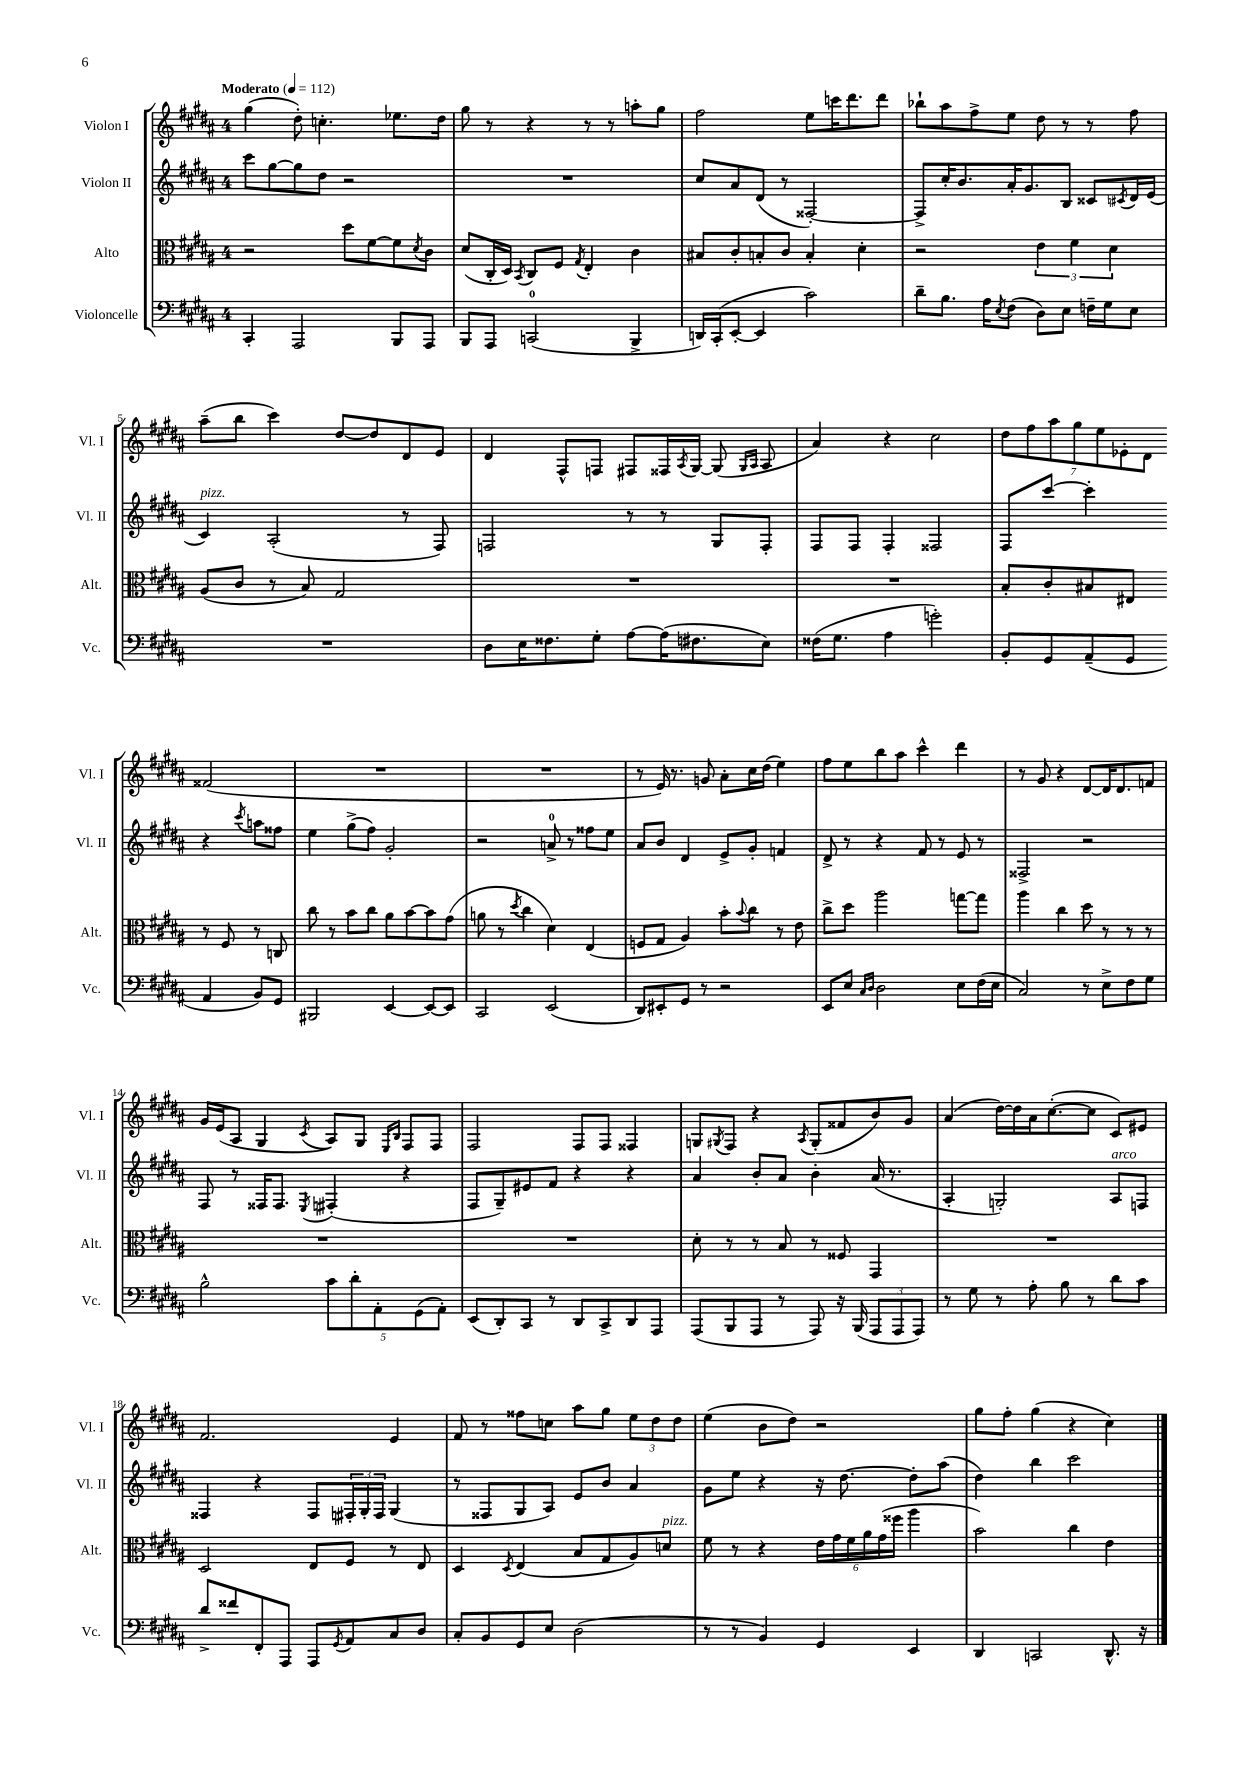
<<
\new StaffGroup <<
\new Staff = "s0" \with { instrumentName = "Violon I" shortInstrumentName = "Vl. I" } {
    \clef treble \key b \major \once \override Staff.TimeSignature.style = #'single-digit \time 4/4 \tempo "Moderato" 4 = 112
    gis''4( dis''8-.) c''4.-. ees''8. dis''16 |
    gis''8 r8 r4 r8 r8 a''8-. gis''8 |
    fis''2 e''8 c'''16 dis'''8. dis'''8 |
    bes''8-! ais''8 fis''8-> e''8 dis''8 r8 r8 fis''8 |
    ais''8--( b''8 cis'''4) dis''8~ dis''8 dis'8 e'8 |
    dis'4 fis8-^ f8 fis8 fisis16 \acciaccatura { ais8 } gis16~ gis8( \grace { gis16 ais16 } ais8 |
    ais'4) r4 cis''2 |
    \tuplet 7/4 { dis''8 fis''8 ais''8 gis''8 e''8 ees'8-. dis'8 } fisis'2( |
    R1 |
    R1 |
    r8 e'16) r8. g'8 ais'8-. cis''16 dis''16( e''4) |
    fis''8 e''8 b''8 ais''8 cis'''4-^ dis'''4 |
    r8 gis'8 r4 dis'8~ dis'16 dis'8. f'8 |
    gis'16 e'16( ais8 gis4 \acciaccatura { cis'8 } ais8) gis8 \grace { e16 b16 } fis8 fis8 |
    fis2 fis8 fis8 fisis4 |
    g8 \acciaccatura { gis8 } fis8 r4 \acciaccatura { ais8 } gis8-.( fisis'8 b'8) gis'8 |
    ais'4( dis''16~) dis''16 ais'16 cis''8.~-.( cis''8 cis'8) eis'8 |
    fis'2. e'4 |
    fis'8 r8 fisis''8 c''8 ais''8 gis''8 \tuplet 3/2 { e''8 dis''8 dis''8 } |
    e''4( b'8 dis''8) r2 |
    gis''8 fis''8-. gis''4( r4 cis''4) \bar "|." |
}
\new Staff = "s1" \with { instrumentName = "Violon II" shortInstrumentName = "Vl. II" } {
    \clef treble \key b \major \once \override Staff.TimeSignature.style = #'single-digit \time 4/4
    cis'''8 gis''8~ gis''8 dis''8 r2 |
    R1 |
    cis''8 ais'8 dis'8( r8 fisis2~-.) |
    fisis8-> cis''16-. b'8. ais'16-. gis'8. b8 cisis'8 \acciaccatura { cis'8 } dis'16 e'16( |
    cis'4^\markup { \italic "pizz." }) ais2-.( r8 fis8) |
    f2 r8 r8 gis8 f8-. |
    fis8 fis8 fis4-. fisis2 |
    fis8 cis'''8~ cis'''4-. r4 \acciaccatura { cis'''8 } a''8 fisis''8 |
    e''4 gis''8->( fis''8) gis'2-. |
    r2 a'8-0-> r8 fisis''8 e''8 |
    ais'8 b'8 dis'4 e'8-> gis'8-. f'4 |
    dis'8-> r8 r4 fis'8 r8 e'8 r8 |
    fisis2-> r2 |
    fis8 r8 fisis16 fisis8. \acciaccatura { e8 } fis4-.( r4 |
    fis8 gis8--) eis'8 fis'8 r4 r4 |
    ais'4 b'8-. ais'8 b'4-. ais'16( r8. |
    ais4-. g2-.) ais8^\markup { \italic "arco" } f8 |
    fisis4 r4 fisis8 \tuplet 3/2 { fis16-. gis16-. fis16 } gis4( |
    r8 fisis8 gis8 ais8) e'8 b'8 ais'4 |
    gis'8 e''8 r4 r16 dis''8.~ dis''8-. ais''8( |
    dis''4) b''4 cis'''2 \bar "|." |
}
\new Staff = "s2" \with { instrumentName = "Alto" shortInstrumentName = "Alt." } {
    \clef alto \key b \major \once \override Staff.TimeSignature.style = #'single-digit \time 4/4
    r2 dis''8 fis'8~ fis'8 \acciaccatura { dis'8 } cis'8 |
    dis'8( cis16-. dis16) \acciaccatura { b,8 } cis8 fis8 \acciaccatura { gis8 } e4-. cis'4 |
    bis8 cis'8-. b8-. cis'8 b4-. dis'4-. |
    r2 \tuplet 3/2 { e'4 fis'4 dis'4 } |
    ais8( cis'8 r8 b8) gis2 |
    R1 |
    R1 |
    b8-. cis'8-. bis8 eis8 r8 fis8 r8 c8 |
    cis''8 r8 b'8 cis''8 ais'8 b'8~ b'8 gis'8( |
    a'8 r8 \acciaccatura { dis''8 } cis''4 dis'4) e4( |
    f8 gis8 ais4) b'8-. \appoggiatura { b'8 } cis''8 r8 e'8 |
    cis''8-> dis''8 ais''2 g''8~ g''8 |
    ais''4 cis''4 dis''8 r8 r8 r8 |
    R1 |
    R1 |
    dis'8-. r8 r8 b8 r8 fisis8 gis,4 |
    R1 |
    dis2 e8 fis8 r8 e8 |
    dis4 \acciaccatura { dis8 } e4( b8 gis8 ais8) d'8^\markup { \italic "pizz." } |
    fis'8 r8 r4 \tuplet 6/4 { e'16 gis'16 fis'16 ais'16 gis'16( fisis''16 } ais''4 |
    b'2) cis''4 e'4 \bar "|." |
}
\new Staff = "s3" \with { instrumentName = "Violoncelle" shortInstrumentName = "Vc." } {
    \clef bass \key b \major \once \override Staff.TimeSignature.style = #'single-digit \time 4/4
    cis,4-. ais,,2 b,,8 ais,,8 |
    b,,8 ais,,8 c,2-0( b,,4-> |
    d,16) cis,16-.( e,8~-. e,4 cis'2) |
    dis'8-- b8. ais16 \acciaccatura { e8 } fis8( dis8) e8 f16-- gis16 e8 |
    R1 |
    dis8 e16 fisis8. gis8-. ais8~ ais16( fis8. e8) |
    fisis16( gis8. ais4 g'2-.) |
    b,8-. gis,8 ais,8--( gis,8 ais,4 b,8) gis,8 |
    bis,,2 e,4~ e,8~ e,8 |
    cis,2 e,2( |
    dis,8) eis,8-. gis,8 r8 r2 |
    e,8 e8 \grace { cis16 dis16 } dis2 e8 fis16( e16 |
    cis2) r8 e8-> fis8 gis8 |
    b2-^ \tuplet 5/4 { cis'8 dis'8-. ais,8-. gis,8( ais,8-.) } |
    e,8( dis,8-.) cis,8 r8 dis,8 cis,8-> dis,8 ais,,8 |
    ais,,8( b,,8 ais,,8 r8 ais,,8) r16 b,,16( \tuplet 3/2 { ais,,8 ais,,8 ais,,8) } |
    r8 gis8 r8 ais8-. b8 r8 dis'8 cis'8 |
    dis'8-> fisis'8 fis,8-. ais,,8 ais,,8 \acciaccatura { gis,8 } ais,8 cis8 dis8 |
    cis8-. b,8 gis,8 e8 dis2( |
    r8 r8 b,4) gis,4 e,4 |
    dis,4 c,2 dis,8.-^ r16 \bar "|." |
}
>>
>>
